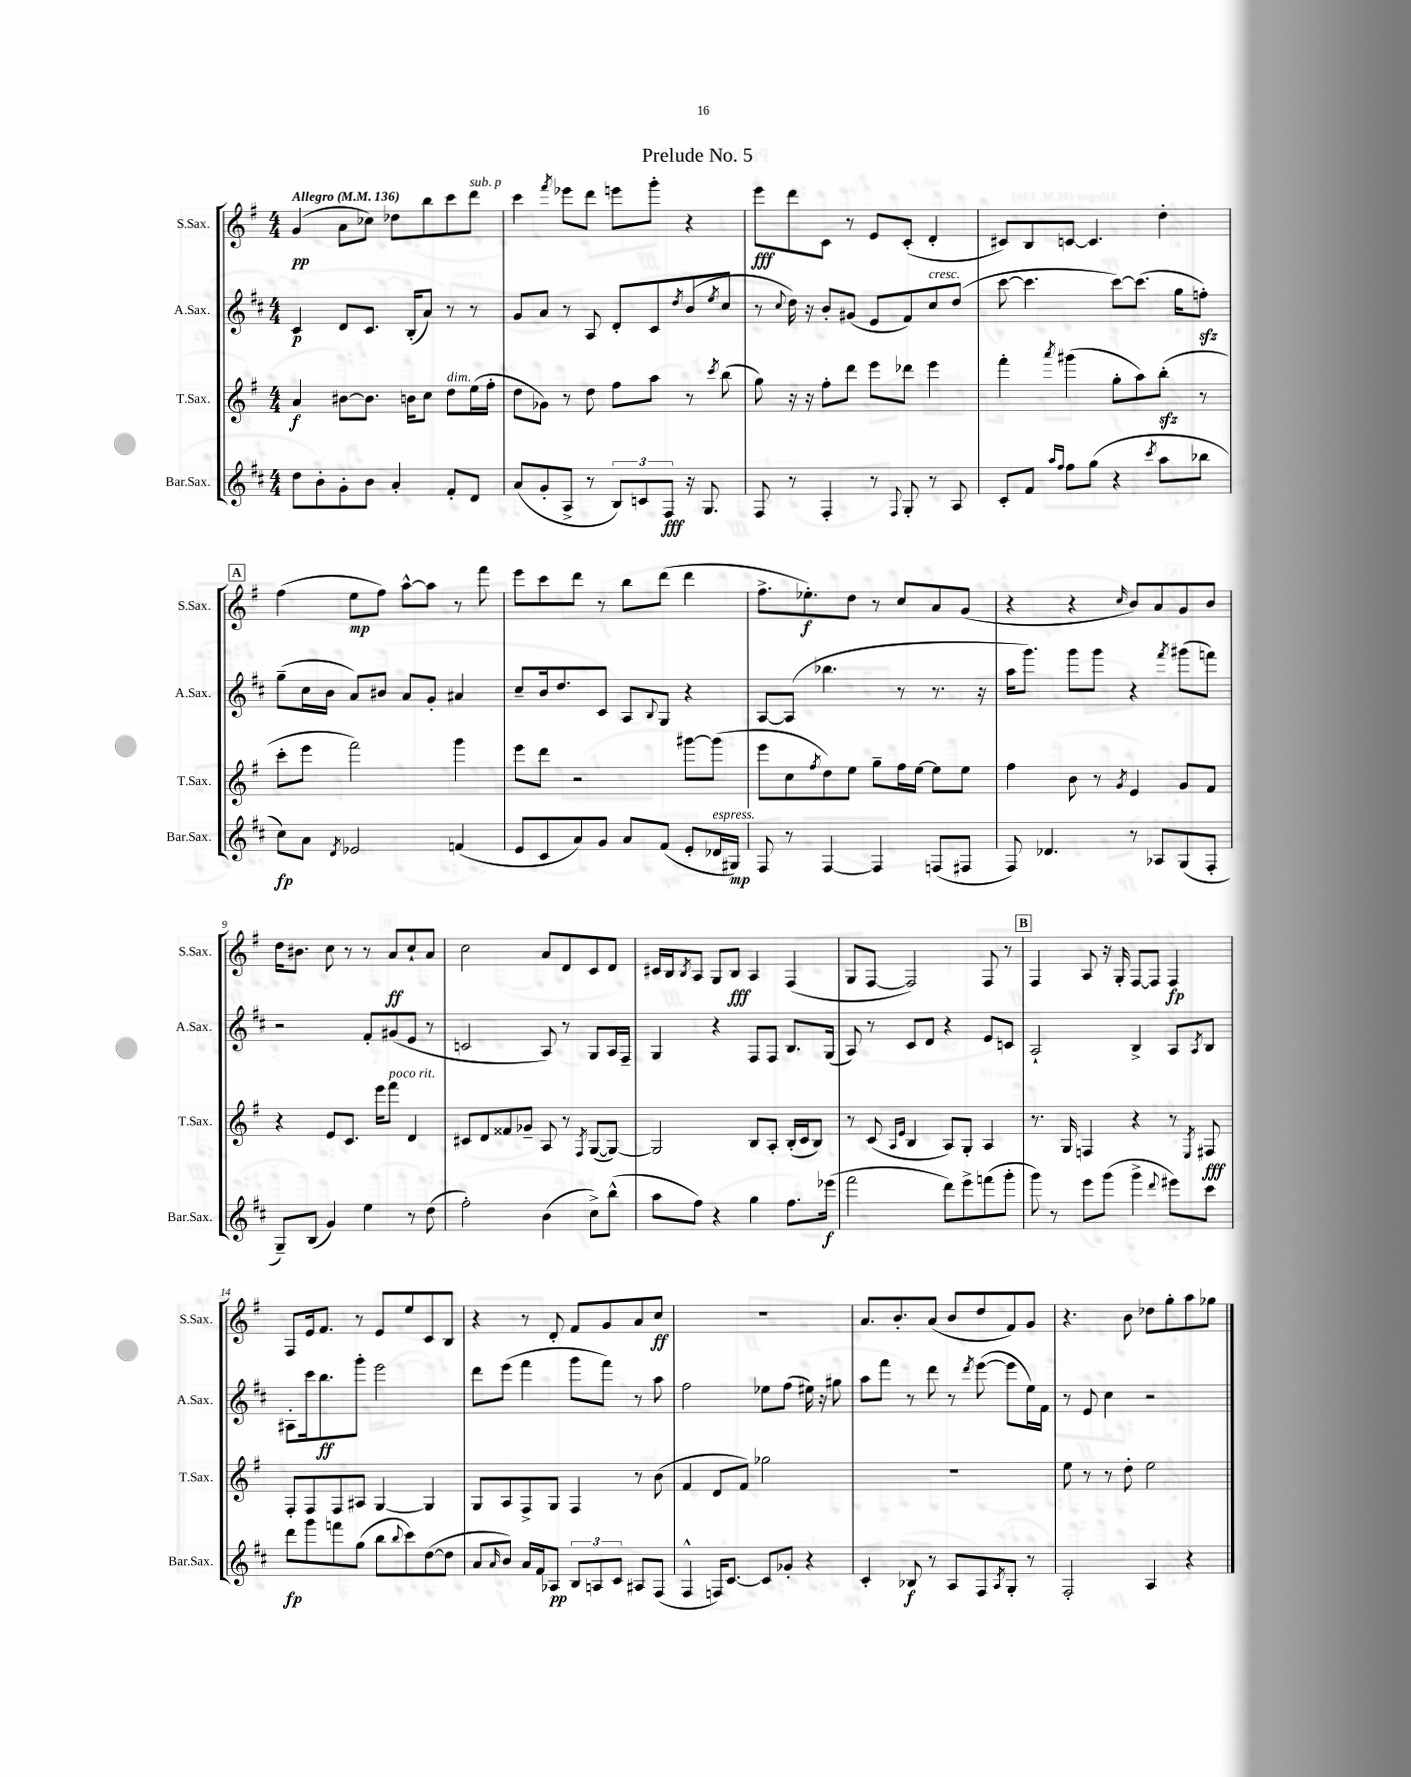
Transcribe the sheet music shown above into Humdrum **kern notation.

**kern	**dynam	**kern	**dynam	**kern	**dynam	**kern	**dynam
*part4	*part4	*part3	*part3	*part2	*part2	*part1	*part1
*staff4	*staff4	*staff3	*staff3	*staff2	*staff2	*staff1	*staff1
*I"Bar.Sax.	*	*I"T.Sax.	*	*I"A.Sax.	*	*I"S.Sax.	*
*I'Bar.Sax.	*	*I'T.Sax.	*	*I'A.Sax.	*	*I'S.Sax.	*
*clefG2	*	*clefG2	*	*clefG2	*	*clefG2	*
*k[f#c#]	*	*k[f#]	*	*k[f#c#]	*	*k[f#]	*
*M4/4	*	*M4/4	*	*M4/4	*	*M4/4	*
*MM136	*	*MM136	*	*MM136	*	*MM136	*
=1	=1	=1	=1	=1	=1	=1	=1
!	!	!	!	!	!	!LO:TX:a:B:t=Allegro	!
8dd\L	.	4a/	f	4c#/	p	(4g/	pp
8b'\	.	.	.	.	.	.	.
8g'\	.	[8b#X\L	.	8d/L	.	8a\L	.
8b\J	.	8.b#\J]	.	8.c#/J	.	8cc-X\J)	.
4a'/	.	.	.	.	.	8dd-X\L	.
.	.	16bn\KL	.	(16B'/KL	.	.	.
.	.	8cc\J	.	8a/J)	.	8bb\	.
!	!	!LO:TX:a:i:t=dim.	!	!	!	!	!
8f#'/L	.	8dd\L	.	8r	.	8ccc\	.
!	!	!	!	!	!	!LO:TX:a:i:t=sub. p	!
8d/J	.	(16ee\L	.	8r	.	8ddd\J	.
.	.	16ff#'\JJ	.	.	.	.	.
=2	=2	=2	=2	=2	=2	=2	=2
(8a/L	.	8dd\L	.	8g/L	.	4ccc\	.
8g'/	.	8g-X\J)	.	8a/J	.	.	.
.	.	.	.	.	.	8qfff#/	.
8A^/J	.	8r	.	8r	.	8eee-X\L	.
8r	.	8dd\	.	8A/	.	8ddd\J	.
12B/L)	.	8ff#\L	.	8d'/L	.	8eeen\L	.
12cn/	.	.	.	.	.	.	.
.	.	8aa\J	.	8c#/	.	8ggg'\J	.
12F#/J	fff	.	.	.	.	.	.
.	.	.	.	8qdd/	.	.	.
16r	.	8r	.	(8b/	.	4r	.
8.G/	.	.	.	.	.	.	.
.	.	8qccc/	.	8qee/	.	.	.
.	.	(8bb\	.	8cc#/J	.	.	.
=3	=3	=3	=3	=3	=3	=3	=3
8F#/	.	8gg\)	.	8r	.	8eee\L	fff
.	.	.	.	8qqcc#/	.	.	.
8r	.	16r	.	16dd\)	.	8ddd\	.
.	.	16r	.	16r	.	.	.
4F#'/	.	8ff#'\L	.	8b'/L	.	8c\J	.
.	.	8ddd\J	.	(8g#X/J	.	8r	.
8r	.	8eee\L	.	8e/L	.	8e/L	.
8qqF#/	.	.	.	.	.	.	.
8G'/	.	8ddd-X\J	.	8f#/)	.	(8c'/J	.
!	!	!	!	!LO:TX:a:i:t=cresc.	!	!	!
8r	.	4eee\	.	8cc#/	.	4d'/	.
8A/	.	.	.	(8dd/J	.	.	.
=4	=4	=4	=4	=4	=4	=4	=4
8c#'/L	.	4fff#'\	.	[8ccc#\	.	8c#X/L)	.
8f#/J	.	.	.	4.ccc#\]	.	8B/	.
16qqaa/LL	.	.	.	.	.	.	.
16qqff#/JJ	.	8qaaa/	.	.	.	.	.
8ff#\L	.	(4ggg#X\	.	.	.	[8cn/J	.
(8gg\J	.	.	.	.	.	4.c/]	.
4r	.	8gg'\L	.	[8ccc#\L)	.	.	.
.	.	8aa\)	.	(8.ccc#\J]	.	.	.
8qccc#/	.	.	.	.	.	.	.
8aa\L	.	(8bbzz'\J	.	.	.	4dd'\	.
.	.	.	.	16gg\KL	.	.	.
8bb-X\J	.	8r	.	8ffnzz'\J)	.	.	.
!!LO:LB:g=z
!!LO:REH:place=s1:t=A
=5	=5	=5	=5	=5	=5	=5	=5
8cc#\L)	fp	8ccc'\L	.	(8gg~\L	.	(4ff#\	.
8a\J	.	8eee\J	.	16cc#\L	.	.	.
.	.	.	.	16b\JJ	.	.	.
8qd/	.	.	.	.	.	.	.
2e-X/	.	2fff#\)	.	8a/L)	.	8ee\L	mp
.	.	.	.	8b#X/J	.	8ff#\J)	.
.	.	.	.	8a/L	.	[8aa^^\L	.
.	.	.	.	8g'/J	.	8aa\J]	.
(4fn/	.	4ggg\	.	4a#X/	.	8r	.
.	.	.	.	.	.	8fff#\	.
=6	=6	=6	=6	=6	=6	=6	=6
8e/L	.	8eee\L	.	8cc#~/L	.	8eee\L	.
8c#/	.	8ddd\J	.	16b/k	.	8ccc\	.
.	.	.	.	8.dd/	.	.	.
8a/)	.	2r	.	.	.	8ddd\J	.
8g/J	.	.	.	8c#/J	.	8r	.
8a/L	.	.	.	8A/L	.	8bb\L	.
.	.	.	.	8qqB/	.	.	.
(8f#/J	.	.	.	8G/J	.	(8ddd\J	.
8e'/L	.	[8ggg#X\L	.	4r	.	4ddd\	.
!LO:TX:a:i:t=espress.	!	!	!	!	!	!	!
16d-X/L	.	(8ggg#\J]	.	.	.	.	.
16G#X/JJ)	mp	.	.	.	.	.	.
=7	=7	=7	=7	=7	=7	=7	=7
8F#/	.	8eee\L	.	[8A/L	.	8.ff#^\L	.
8r	.	8cc\	.	(8A/J]	.	.	.
.	.	.	.	.	.	8.ee-X'\)	f
.	.	8qff#/	.	.	.	.	.
[4F#/	.	8dd\)	.	4.bb-X\	.	.	.
.	.	8ee\J	.	.	.	8dd\J	.
4F#/]	.	8gg~\L	.	.	.	8r	.
.	.	16ff#\L	.	8r	.	8cc/L	.
.	.	[16ee\JJ	.	.	.	.	.
(8Fn/L	.	8ee\L]	.	8.r	.	8a/	.
8F#X/J	.	8ee\J	.	.	.	(8g/J	.
.	.	.	.	16r	.	.	.
=8	=8	=8	=8	=8	=8	=8	=8
8F#/)	.	4ff#\	.	16aa\KL	.	4r	.
.	.	.	.	8.ggg\J)	.	.	.
4.d-X/	.	.	.	.	.	.	.
.	.	8b\	.	8ggg\L	.	4r	.
.	.	8r	.	8ggg\J	.	.	.
.	.	8qg/	.	.	.	16qqcc/	.
8r	.	4e/	.	4r	.	8b/L)	.
8A-X/L	.	.	.	.	.	8a/	.
.	.	.	.	8qfff#/	.	.	.
(8G/	.	8g/L	.	(8ggg#X\L	.	8g/	.
8F#'/J	.	8f#/J	.	8fffn\J)	.	8b/J	.
!!LO:LB:g=z
=9	=9	=9	=9	=9	=9	=9	=9
8G~/L)	.	4r	.	2r	.	16dd\KL	.
.	.	.	.	.	.	8.b#X\J	.
(8B/J	.	.	.	.	.	.	.
4g/)	.	8e/L	.	.	.	8cc\	.
.	.	8.c/J	.	.	.	8r	.
4ee\	.	.	.	8f#'/L	.	8r	.
.	.	16eee\KL	.	.	.	.	.
!	!	!LO:TX:a:i:t=poco rit.	!	!	!	!	!
.	.	8fff#\J	.	(8g#X/	.	8a/L	ff
8r	.	4d/	.	8e/J	.	8cc`/	.
(8dd\	.	.	.	8r	.	8a/J	.
=10	=10	=10	=10	=10	=10	=10	=10
2ff#'\)	.	8c#X/L	.	2cn/	.	2cc\	.
.	.	8d/	.	.	.	.	.
.	.	8f##X/	.	.	.	.	.
.	.	8g-X~/J	.	.	.	.	.
(4b\	.	8A/	.	8A/)	.	8a/L	.
.	.	8r	.	8r	.	8d/	.
.	.	8qF#/	.	.	.	.	.
8cc#^\L)	.	([8G/L	.	8G/L	.	8c/	.
(8bb^^\J	.	8G/J_)	.	16A/L	.	8d/J	.
.	.	.	.	16F#~/JJ	.	.	.
=11	=11	=11	=11	=11	=11	=11	=11
8aa\L	.	2G/]	.	4G/	.	16c#X/LL	.
.	.	.	.	.	.	16B/J	.
.	.	.	.	.	.	8qB/	.
8ff#\J)	.	.	.	.	.	8A/J	.
4r	.	.	.	4r	.	8G/L	.
.	.	.	.	.	.	8B/J	fff
4gg\	.	8B/L	.	8F#/L	.	4A/	.
.	.	8A'/J	.	8F#/J	.	.	.
8.ff#\L	.	(16B'/LL	.	8.B/L	.	(4F#/	.
.	.	16c/J	.	.	.	.	.
.	.	8B/J)	.	.	.	.	.
(16eee-X\Jk	f	.	.	(16G/Jk	.	.	.
=12	=12	=12	=12	=12	=12	=12	=12
2fff#\	.	8r	.	8A/)	.	8G/L	.
.	.	(8c/	.	8r	.	[8F#/J	.
.	.	16qqA/LL	.	.	.	.	.
.	.	16qqe/JJ	.	.	.	.	.
.	.	4B/	.	8c#/L	.	2F#/])	.
.	.	.	.	8d/J	.	.	.
8ddd\L)	.	8A/L)	.	4r	.	.	.
8eee^\	.	8G'/J	.	.	.	.	.
(8fffn\	.	4A/	.	8e/L	.	8F#/	.
8ggg'\J	.	.	.	8cn/J	.	8r	.
!!LO:REH:place=s1:t=B
=13	=13	=13	=13	=13	=13	=13	=13
8ggg\)	.	8.r	.	2A`/	.	4F#/	.
8r	.	.	.	.	.	.	.
.	.	16G/	.	.	.	.	.
8eee\L	.	4Fn/	.	.	.	8A/	.
(8ggg\J	.	.	.	.	.	16r	.
.	.	.	.	.	.	16G'/	.
4ggg^\	.	4r	.	4B^/	.	[8F#/L	.
.	.	.	.	.	.	8F#/J]	.
8qqddd/	.	.	.	.	.	.	.
8eee#X\L)	.	8r	.	8A/L	.	4F#/	fp
.	.	8qE/	.	8qA/	.	.	.
8ccc#\J	.	8F#X/	fff	8B/J	.	.	.
!!LO:LB:g=z
=14	=14	=14	=14	=14	=14	=14	=14
8ddd\L	fp	8F#'/L	.	8A#X'\L	.	8F#/L	.
8ggg\	.	8F#/	.	16ccc#\k	.	16e/k	.
.	.	.	.	8.bb\	ff	8.f#/J	.
8fffn\	.	8F#/	.	.	.	.	.
(8gg\J	.	8A#X/J	.	8ggg'\J	.	8r	.
8bb\L	.	[4G/	.	2eee\	.	8e/L	.
8qqbb/	.	.	.	.	.	.	.
8ccc#\)	.	.	.	.	.	8ee/	.
([8dd\	.	4G/]	.	.	.	8c/	.
8dd\J]	.	.	.	.	.	8B/J	.
=15	=15	=15	=15	=15	=15	=15	=15
8a/L	.	8G/L	.	8ddd\L	.	4r	.
16qqa/	.	.	.	.	.	.	.
8b/J)	.	8A/	.	(8eee\J	.	.	.
16a/LL	.	8F#^/	.	4fff#\	.	8r	.
16f#/J	.	.	.	.	.	.	.
8A-X/J	pp	8G/J	.	.	.	8d'/	.
12B/L	.	4F#/	.	8ggg\L	.	8f#/L	.
12An/	.	.	.	.	.	.	.
.	.	.	.	8fff#\J)	.	8g/	.
12c#/J	.	.	.	.	.	.	.
8A#X/L	.	8r	.	8r	.	8a/	.
(8F#/J	.	(8b\	.	8aa\	.	8cc/J	ff
=16	=16	=16	=16	=16	=16	=16	=16
4F#^^/	.	4f#/	.	2ff#\	.	1r	.
16Fn/KL)	.	8d/L	.	.	.	.	.
[8.c#/J	.	.	.	.	.	.	.
.	.	8f#/J)	.	.	.	.	.
8c#/L]	.	2gg-X\	.	8ee-X\L	.	.	.
8g-X'/J	.	.	.	(8ff#\J	.	.	.
4r	.	.	.	16ee#X\)	.	.	.
.	.	.	.	16r	.	.	.
.	.	.	.	8gg#X\	.	.	.
=17	=17	=17	=17	=17	=17	=17	=17
4c#'/	.	1r	.	8aa\L	.	8.a/L	.
.	.	.	.	8fff#\J	.	.	.
.	.	.	.	.	.	8.b'/	.
8B-X/	f	.	.	8r	.	.	.
8r	.	.	.	8ddd\	.	(8a/J	.
8A/L	.	.	.	8r	.	8b/L	.
.	.	.	.	8qddd/	.	.	.
8F#/	.	.	.	([8eee\	.	8dd/	.
8qA/	.	.	.	.	.	.	.
8G'/J	.	.	.	8eee\L]	.	8f#/)	.
8r	.	.	.	16ee\L)	.	8g/J	.
.	.	.	.	16f#\JJ	.	.	.
=18	=18	=18	=18	=18	=18	=18	=18
2F#'/	.	8ee\	.	8r	.	4.r	.
.	.	8r	.	8e/	.	.	.
.	.	8r	.	4cc#\	.	.	.
.	.	8dd'\	.	.	.	8b\	.
4A/	.	2ee\	.	2r	.	8dd-X\L	.
.	.	.	.	.	.	8gg'\	.
4r	.	.	.	.	.	8aa\	.
.	.	.	.	.	.	8gg-X\J	.
==	==	==	==	==	==	==	==
*-	*-	*-	*-	*-	*-	*-	*-
